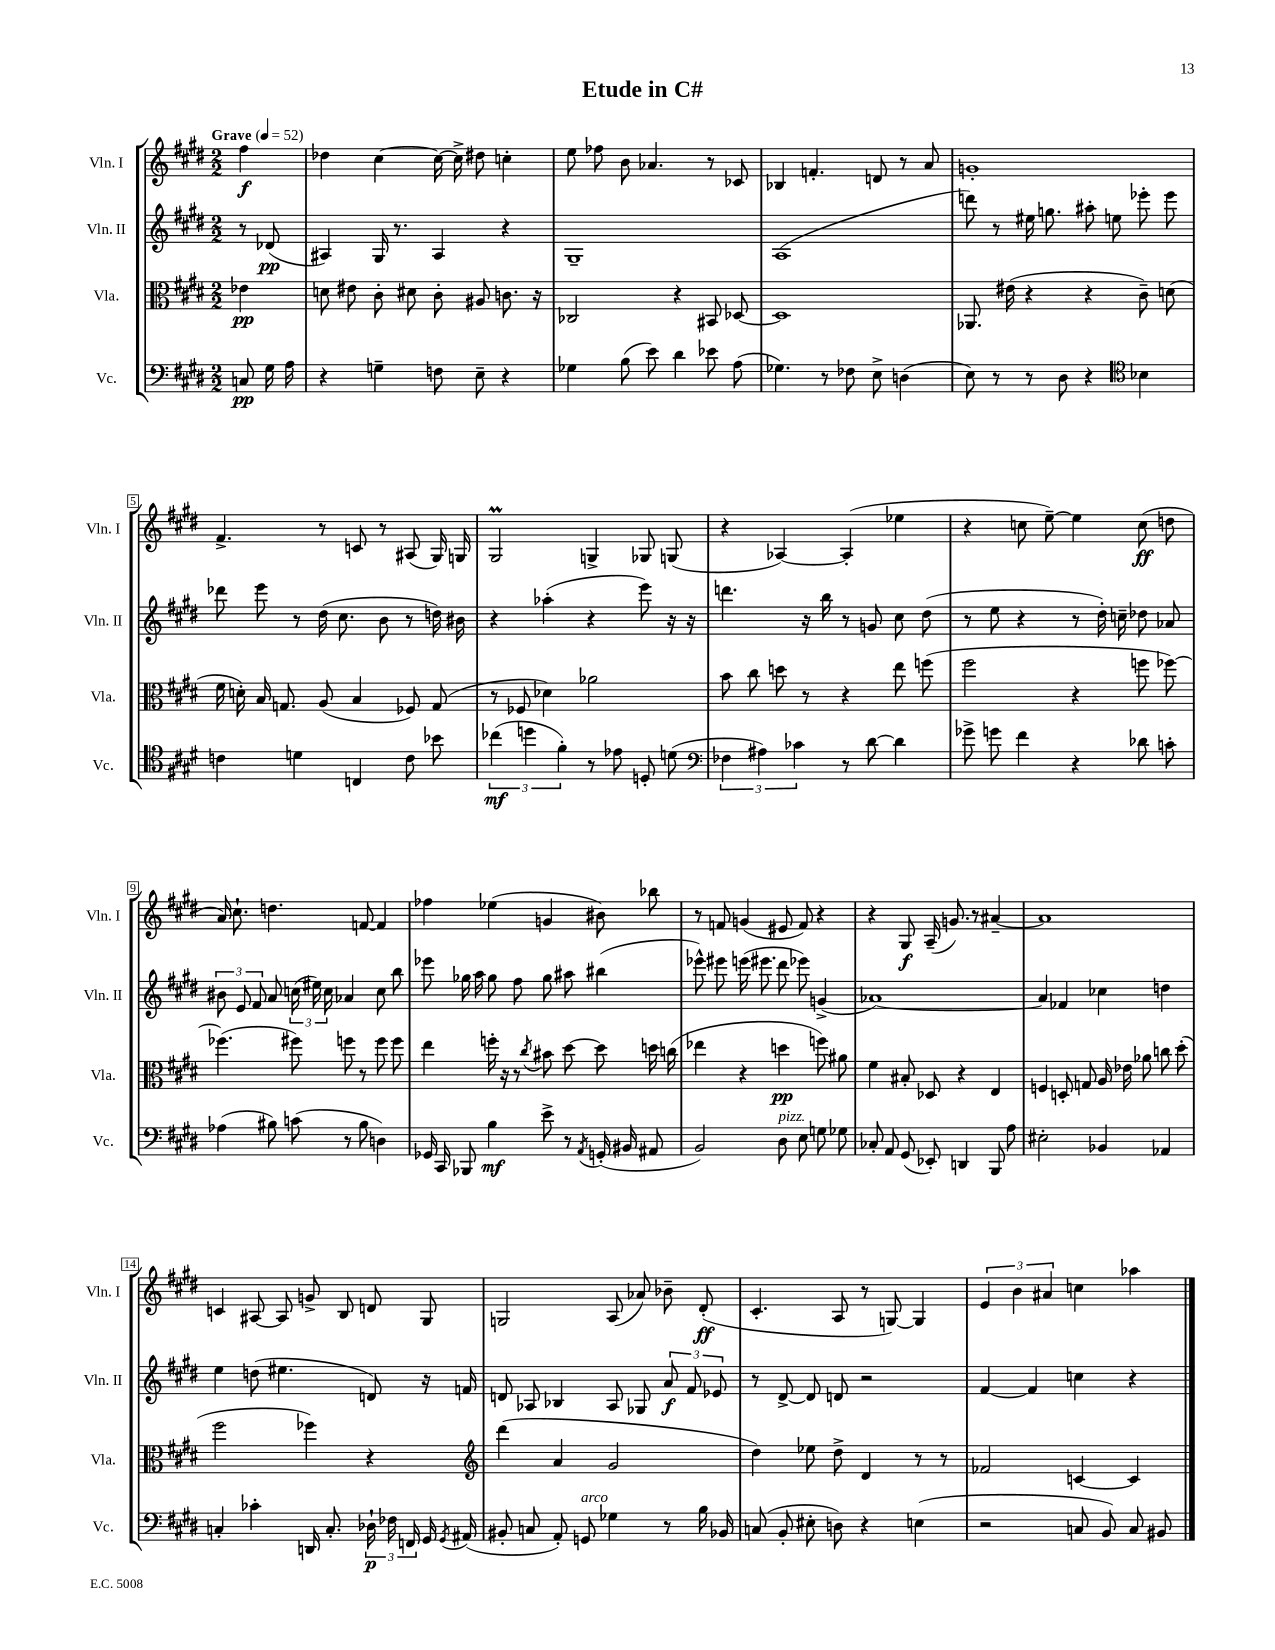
\header { title = "Etude in C#" }
<<
\new StaffGroup <<
\new Staff = "s0" \with { instrumentName = "Vln. I" shortInstrumentName = "Vln. I" } {
    \clef treble \key e \major \numericTimeSignature \time 2/2 \partial 4 \tempo "Grave" 4 = 52
    \autoBeamOff fis''4\f |
    des''4 cis''4~ cis''16~ cis''16-> dis''8 c''4-. |
    e''8 fes''8 b'8 aes'4. r8 ces'8 |
    bes4 f'4.-. d'8 r8 a'8 |
    g'1-. |
    fis'4.-> r8 c'8 r8 ais8( gis16) g16 |
    gis2\prall g4-> ges8 g8( |
    r4 aes4~) aes4-.( ees''4 |
    r4 c''8 e''8~--) e''4 c''8\ff( d''8 |
    a'16) cis''8.-! d''4. f'8~ f'4 |
    fes''4 ees''4( g'4 bis'8) bes''8 |
    r8 f'8 g'4( eis'8 f'8) r4 |
    r4 gis8\f a16--( g'8.) r8 ais'4~-- |
    ais'1 |
    c'4 ais8~ ais8 g'8-> b8 d'8 gis8 |
    g2 a8( aes'8) bes'8-- dis'8-.\ff( |
    cis'4.-. a8 r8 g8~) g4 |
    \tuplet 3/2 { e'4 b'4 ais'4 } c''4 aes''4 \bar "|." |
}
\new Staff = "s1" \with { instrumentName = "Vln. II" shortInstrumentName = "Vln. II" } {
    \clef treble \key e \major \numericTimeSignature \time 2/2 \partial 4
    \autoBeamOff r8 des'8\pp( |
    ais4) gis16 r8. ais4 r4 |
    gis1-- |
    a1( |
    d'''8) r8 eis''16 g''8. ais''8-. e''8 ees'''8-. ees'''8 |
    des'''8 e'''8 r8 dis''16( cis''8. b'8 r8 d''16) bis'16 |
    r4 aes''4-.( r4 e'''8) r16 r16 |
    d'''4. r16 b''16 r8 g'8 cis''8 dis''8( |
    r8 e''8 r4 r8 dis''16-.) c''16-- des''8 aes'8 |
    \tuplet 3/2 { bis'8 e'8 fis'8 } a'8 \tuplet 3/2 { c''16( eis''16) c''16 } aes'4 c''8 b''8 |
    ees'''8 ges''16 a''16 ges''8 fis''8 ges''8 ais''8 bis''4( |
    ees'''8-^) eis'''8 e'''16( eis'''8. dis'''8 ees'''8) g'4->( |
    aes'1~) |
    aes'4 fes'4 ces''4 d''4 |
    e''4 d''8( eis''4. d'8) r16 f'16 |
    d'8 aes8 bes4 aes8 ges8 \tuplet 3/2 { a'8\f fis'8 ees'8 } |
    r8 dis'8~-> dis'8 d'8 r2 |
    fis'4~ fis'4 c''4 r4 \bar "|." |
}
\new Staff = "s2" \with { instrumentName = "Vla." shortInstrumentName = "Vla." } {
    \clef alto \key e \major \numericTimeSignature \time 2/2 \partial 4
    \autoBeamOff ees'4\pp |
    d'8 eis'8 cis'8-. dis'8 cis'8-. ais8 c'8. r16 |
    ces2 r4 bis,8 des8~ |
    des1 |
    aes,8. eis'16( r4 r4 cis'8--) d'8( |
    fis'16 d'16-.) b16 g8. a8( b4 fes8) g8( |
    r8 fes8 des'4) aes'2 |
    b'8 cis''8 d''8 r8 r4 e''8 f''8( |
    fis''2 r4 f''8 fes''8~) |
    fes''4.( fis''8) f''8 r8 f''8 f''8 |
    e''4 f''16-. r16 r8 \acciaccatura { cis''8 } bis'8 dis''8~ dis''8 d''16 c''16( |
    ees''4 r4 d''4\pp f''8) ais'8 |
    fis'4 bis8-. des8 r4 e4 |
    f4 d8-. g8 a16 ees'16 aes'8 c''8 dis''8-.( |
    fis''2 fes''4) r4 |
    \clef treble dis'''4( a'4 gis'2 |
    dis''4) ees''8 dis''8-> dis'4 r8 r8 |
    fes'2 c'4~ c'4 \bar "|." |
}
\new Staff = "s3" \with { instrumentName = "Vc." shortInstrumentName = "Vc." } {
    \clef bass \key e \major \numericTimeSignature \time 2/2 \partial 4
    \autoBeamOff c8\pp gis16 a16 |
    r4 g4-- f8 e8-- r4 |
    ges4 b8( e'8) dis'4 ees'8 a8( |
    ges4.) r8 fes8 e8-> d4( |
    e8) r8 r8 dis8 r4 \clef tenor bes4 |
    c'4 d'4 c4 c'8 bes'8 |
    \tuplet 3/2 { ces''4\mf( d''4 fis'4-.) } r8 ees'8 d8-. d'8( |
    \clef bass \tuplet 3/2 { fes4 ais4) ces'4 } r8 dis'8~ dis'4 |
    ges'8-> g'8 fis'4 r4 des'8 c'8-. |
    aes4( bis8) c'8( r8 bis8 d4) |
    ges,16 cis,16 bes,,8 b4\mf e'8-> r8 \acciaccatura { a,8 } g,16-.( bis,16 ais,8 |
    b,2) dis8^\markup { \italic "pizz." } e8 g8 ges8 |
    ces8-. a,8 gis,8( ees,8-.) d,4 b,,8 a8 |
    eis2-. bes,4 aes,4 |
    c4-. ces'4-. d,16 c8.-. \tuplet 3/2 { des16-!\p fes16 f,16 } gis,16 \acciaccatura { gis,8 } ais,16( |
    bis,8-. c8 a,8-.) g,8^\markup { \italic "arco" } ges4 r8 b16 bes,16 |
    c8( b,8-. eis8-. d8) r4 e4( |
    r2 c8 b,8) c8 bis,8 \bar "|." |
}
>>
>>
\layout { \context { \Score \override BarNumber.stencil = #(make-stencil-boxer 0.1 0.3 ly:text-interface::print) } }
